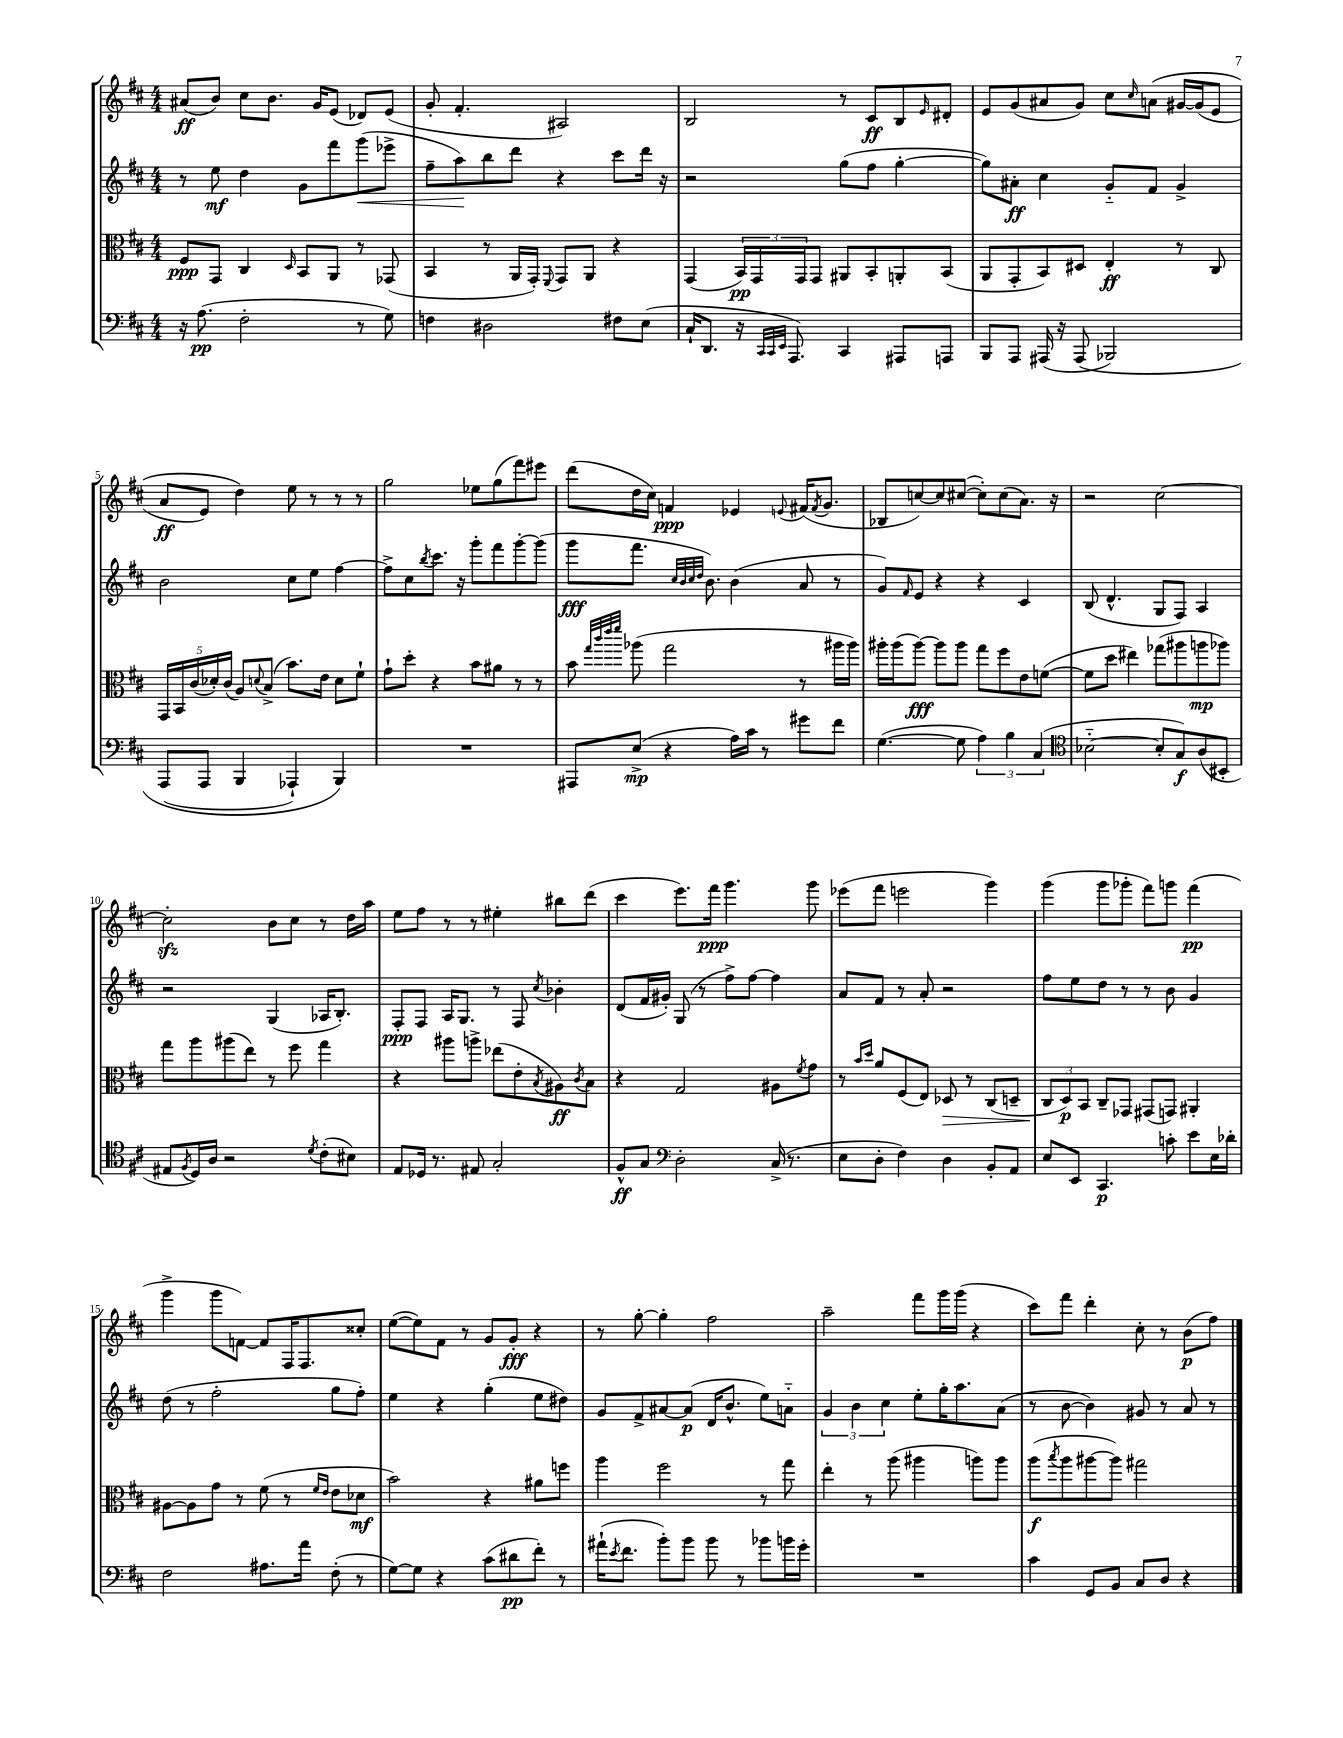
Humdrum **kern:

**kern	**dynam	**kern	**dynam	**kern	**dynam	**kern	**dynam
*part4	*part4	*part3	*part3	*part2	*part2	*part1	*part1
*staff4	*staff4	*staff3	*staff3	*staff2	*staff2	*staff1	*staff1
*clefF4	*	*clefC3	*	*clefG2	*	*clefG2	*
*k[f#c#]	*	*k[f#c#]	*	*k[f#c#]	*	*k[f#c#]	*
*M4/4	*	*M4/4	*	*M4/4	*	*M4/4	*
=1	=1	=1	=1	=1	=1	=1	=1
16r	.	8F#/L	ppp	8r	.	(8a#X/L	ff
(8.A\	pp	.	.	.	.	.	.
.	.	8GG/J	.	8ee\	mf	8b/J)	.
2F#'\	.	4C#/	.	4dd\	.	8cc#\L	.
.	.	.	.	.	.	8.b\J	.
.	.	16qqD/	.	.	.	.	.
.	.	8BB/L	.	8g\L	.	.	.
.	.	.	.	.	.	16g/KL	.
.	.	8AA/J	.	8fff#\	.	(8e/J	.
!	!	!	!	!	!LO:HP:b	!	!
8r	.	8r	.	(8ggg\	<	8d-X/L)	.
8G\)	.	(8GG-X/	.	8eee-X^\J	.	(8e/J	.
=2	=2	=2	=2	=2	=2	=2	=2
4Fn\	.	4BB/	.	8ff#~\L	.	8g'/	.
.	.	.	.	8aa\)	.	4.f#'/	.
2D#X\	.	8r	.	8bb\	[	.	.
.	.	16AA/LL	.	8ddd\J	.	.	.
.	.	16GG'/JJ)	.	.	.	.	.
.	.	8qqFF#/	.	.	.	.	.
.	.	8GG/L	.	4r	.	2A#X/)	.
.	.	8AA/J	.	.	.	.	.
8F#X\L	.	4r	.	8ccc#\L	.	.	.
(8E\J	.	.	.	16ddd\Jk	.	.	.
.	.	.	.	16r	.	.	.
=3	=3	=3	=3	=3	=3	=3	=3
16C#`/KL	.	(4GG/	.	2r	.	2B/	.
8.DD/J	.	.	.	.	.	.	.
16r	.	24BB/LL)	pp	.	.	.	.
.	.	24GG/	.	.	.	.	.
32qqCC#/LLL	.	.	.	.	.	.	.
32qqCC#/	.	.	.	.	.	.	.
32qqEE/JJJ	.	.	.	.	.	.	.
8.AAA/)	.	.	.	.	.	.	.
.	.	24GG/J	.	.	.	.	.
.	.	8GG/J	.	.	.	.	.
4CC#/	.	8AA#X/L	.	(8gg\L	.	8r	.
.	.	8BB'/	.	8ff#\J	.	8c#/L	ff
8AAA#X/L	.	8AAn'/	.	[4gg'\	.	8B/	.
.	.	.	.	.	.	16qqe/	.
8AAAn/J	.	(8BB/J	.	.	.	8d#X'/J	.
=4	=4	=4	=4	=4	=4	=4	=4
8BBB/L	.	8AA/L	.	8gg\L])	.	8e/L	.
8AAA/J	.	8GG'/	.	8a#X'\J	ff	(8g/	.
(16AAA#X/	.	8BB/)	.	4cc#\	.	8a#X/	.
16r	.	.	.	.	.	.	.
(8AAA#/	.	8D#X/J	.	.	.	8g/J)	.
2BBB-X/)	.	4E'/	ff	8g/L	.	8cc#\L	.
.	.	.	.	.	.	16qqcc#/	.
.	.	.	.	8f#/J	.	(8an\J	.
.	.	8r	.	4g^/	.	[16g#X/LL	.
.	.	.	.	.	.	(16g#/J]	.
.	.	8C#/	.	.	.	8e/J	.
!!LO:LB:g=z
=5	=5	=5	=5	=5	=5	=5	=5
(8AAA/L	.	20GG/LL	.	2b\	.	8a/L	ff
.	.	20BB/	.	.	.	.	.
.	.	(20c#/	.	.	.	.	.
8AAA/J	.	.	.	.	.	8e/J)	.
.	.	20d-X'/)	.	.	.	.	.
.	.	(20c#/JJ	.	.	.	.	.
4BBB/	.	8A/L)	.	.	.	4dd\)	.
.	.	8qqdn/	.	.	.	.	.
.	.	(8B^/J	.	.	.	.	.
4AAA-X`/)	.	8.b\L)	.	8cc#\L	.	8ee\	.
.	.	.	.	8ee\J	.	8r	.
.	.	16e\Jk	.	.	.	.	.
4BBB/)	.	8d\L	.	[4ff#\	.	8r	.
.	.	8f#`\J	.	.	.	8r	.
=6	=6	=6	=6	=6	=6	=6	=6
1r	.	8g`\L	.	8ff#^\L]	.	2gg\	.
.	.	8dd'\J	.	8cc#\	.	.	.
.	.	.	.	8qbb/	.	.	.
.	.	4r	.	8.ccc#\J	.	.	.
.	.	.	.	16r	.	.	.
.	.	8b\L	.	8ggg'\L	.	8ee-X\L	.
.	.	8a#X\J	.	8fff#\	.	(8gg\	.
.	.	8r	.	[8ggg'\	.	8fff#\)	.
.	.	8r	.	(8ggg\J]	.	8eee#X\J	.
=7	=7	=7	=7	=7	=7	=7	=7
8AAA#X/L	.	8b\	.	8ggg\L	fff	(8ddd\L	.
.	.	32qqgg/LLL	.	.	.	.	.
.	.	32qqccc#/	.	.	.	.	.
.	.	32qqeee/	.	.	.	.	.
.	.	32qqfff#/JJJ	.	.	.	.	.
(8E^/J	mp	(8aa-X\	.	8.fff#\J	.	16dd\L	.
.	.	.	.	.	.	16cc#\JJ)	.
4r	.	2gg\	.	.	.	4fn/	ppp
.	.	.	.	32qqcc#/LLL	.	.	.
.	.	.	.	32qqb/	.	.	.
.	.	.	.	32qqcc#/	.	.	.
.	.	.	.	32qqdd/JJJ	.	.	.
.	.	.	.	8.b\)	.	.	.
16A\LL)	.	.	.	(4b\	.	4e-X/	.
16c#\JJ	.	.	.	.	.	.	.
8r	.	.	.	.	.	.	.
.	.	.	.	.	.	8qqen/	.
8g#X\L	.	8r	.	8a/	.	(16f#X/KL	.
.	.	.	.	.	.	8qf#/	.
.	.	.	.	.	.	8.g/J	.
8f#\J	.	16aa#X\LL	.	8r	.	.	.
.	.	16aa#\JJ)	.	.	.	.	.
=8	=8	=8	=8	=8	=8	=8	=8
([4.G\	.	16aa#X'\LL	.	8g/L)	.	8B-X/L	.
.	.	(16aa#\J	.	.	.	.	.
.	.	.	.	16qqf#/	.	.	.
.	.	[8aa#\J)	fff	8e/J	.	[8ccn/)	.
.	.	8aa#\L]	.	4r	.	8cc/]	.
8G\]	.	8aa#\J	.	.	.	([8cc#X/J	.
6A\)	.	8gg\L	.	4r	.	8cc#'\L])	.
.	.	8ff#\	.	.	.	(8cc#\	.
6B\	.	.	.	.	.	.	.
.	.	8e\	.	4c#/	.	8.a\J)	.
(6C#/	.	.	.	.	.	.	.
.	.	([8fn\J	.	.	.	.	.
.	.	.	.	.	.	16r	.
=9	=9	=9	=9	=9	=9	=9	=9
*clefC4	*	*	*	*	*	*	*
[2B-X\	.	8f\L]	.	(8B/	.	2r	.
.	.	8dd\J	.	4.d^^/	.	.	.
.	.	4ee#X\)	.	.	.	.	.
8B-'/L]	.	(8gg-X\L	.	8G/L	.	[2cc#\	.
8G/)	f	8aa#X\	.	8F#/J)	.	.	.
(8A/	.	8aan\	mp	4A/	.	.	.
8BB#X'/J	.	8aa-X\J)	.	.	.	.	.
!!LO:LB:g=z
=10	=10	=10	=10	=10	=10	=10	=10
8E#X/L	.	8gg\L	.	2r	.	2cc#zz'\]	.
8qF#/	.	.	.	.	.	.	.
16D/L)	.	8aa\	.	.	.	.	.
16A/JJ	.	.	.	.	.	.	.
2r	.	(8aa#X\	.	.	.	.	.
.	.	8ee\J)	.	.	.	.	.
.	.	8r	.	(4G/	.	8b\L	.
.	.	8ff#\	.	.	.	8cc#\J	.
8qd/	.	.	.	.	.	.	.
(8c#'\L	.	4gg\	.	16A-X/KL	.	8r	.
.	.	.	.	8.B'/J)	.	.	.
8B#X\J)	.	.	.	.	.	16dd\LL	.
.	.	.	.	.	.	16aa\JJ	.
=11	=11	=11	=11	=11	=11	=11	=11
8E/L	.	4r	.	8F#'/L	ppp	8ee\L	.
16D-X/Jk	.	.	.	8F#/J	.	8ff#\J	.
8.r	.	.	.	.	.	.	.
.	.	8aa#X\L	.	16A/KL	.	8r	.
.	.	.	.	8.G/J	.	.	.
8E#X/	.	8aan^\J	.	.	.	8r	.
2G'/	.	(8ee-X\L	.	8r	.	4ee#X'\	.
.	.	8e'\	.	8F#/	.	.	.
.	.	8qB/	.	8qcc#/	.	.	.
.	.	8A#X\)	ff	4b-X'\	.	8bb#X\L	.
.	.	8qc#/	.	.	.	.	.
.	.	8B\J	.	.	.	(8ddd\J	.
=12	=12	=12	=12	=12	=12	=12	=12
8F#^^/L	ff	4r	.	(8d/L	.	4ccc#\	.
8G/J	.	.	.	16f#/L	.	.	.
.	.	.	.	16g#X'/JJ)	.	.	.
*clefF4	*	*	*	*	*	*	*
2D'\	.	2G/	.	(8G/	.	8.eee\L)	.
.	.	.	.	8r	.	.	.
.	.	.	.	.	.	16fff#\Jk	ppp
.	.	.	.	8ff#^\L)	.	4.ggg\	.
.	.	.	.	[8ff#\J	.	.	.
(16C#^/	.	8A#X\L	.	4ff#\]	.	.	.
8.r	.	.	.	.	.	.	.
.	.	8qf#/	.	.	.	.	.
.	.	8g\J	.	.	.	8ggg\	.
=13	=13	=13	=13	=13	=13	=13	=13
8E\L	.	8r	.	8a/L	.	(8eee-X\L	.
.	.	16qqb/LL	.	.	.	.	.
.	.	16qqdd/JJ	.	.	.	.	.
8D'\J	.	8a/L	.	8f#/J	.	8fff#\J	.
4F#\)	.	(8F#/	.	8r	.	2eeen\	.
.	.	8E/J)	.	8a'/	.	.	.
!	!	!	!LO:HP:b	!	!	!	!
4D\	.	8D-X/	>	2r	.	.	.
.	.	8r	.	.	.	.	.
8BB'/L	.	(8C#/L	.	.	.	4ggg\)	.
8AA/J	.	8Dn~/J	.	.	.	.	.
=14	=14	=14	=14	=14	=14	=14	=14
8E/L	.	12C#/L	.	8ff#\L	.	(4ggg\	.
.	.	12D/)	] p	.	.	.	.
8EE/J	.	.	.	8ee\	.	.	.
.	.	12BB/J	.	.	.	.	.
4.CC#/	p	8C#~/L	.	8dd\J	.	8ggg\L	.
.	.	8GG-X/J	.	8r	.	8ggg-X'\J	.
.	.	(8GG#X/L	.	8r	.	8fff#\L)	.
8cn'\	.	8GGn/J)	.	8b\	.	8gggn\J	.
8e\L	.	4AA#X'/	.	4g/	.	(4fff#\	pp
16E\L	.	.	.	.	.	.	.
16d-X'\JJ	.	.	.	.	.	.	.
!!LO:LB:g=z
=15	=15	=15	=15	=15	=15	=15	=15
2F#\	.	[8A#X\L	.	(8dd\	.	4ggg^\	.
.	.	8A#\]	.	8r	.	.	.
.	.	8g\J	.	2ff#'\	.	8ggg\L	.
.	.	8r	.	.	.	[8fn\J)	.
8.A#X\L	.	(8f#\	.	.	.	8f/L]	.
.	.	8r	.	.	.	16F#/K	.
16a\Jk	.	.	.	.	.	8.F#/	.
.	.	16qqf#/LL	.	.	.	.	.
.	.	16qqe/JJ	.	.	.	.	.
(8F#'\	.	8e\L	.	8gg\L	.	.	.
8r	.	8d-X\J	mf	8ff#'\J)	.	8cc##X'/J	.
=16	=16	=16	=16	=16	=16	=16	=16
[8G\L)	.	2b\)	.	4ee\	.	([8ee\L	.
8G\J]	.	.	.	.	.	8ee\])	.
4r	.	.	.	4r	.	8f#\J	.
.	.	.	.	.	.	8r	.
(8c#\L	.	4r	.	(4gg'\	.	8g/L	.
8d#X\	pp	.	.	.	.	8g'/J	fff
8f#'\J)	.	8a#X\L	.	8ee\L	.	4r	.
8r	.	8ffn\J	.	8dd#X\J)	.	.	.
=17	=17	=17	=17	=17	=17	=17	=17
(16a#X`\KL	.	4aa\	.	8g/L	.	8r	.
8qe/	.	.	.	.	.	.	.
8.f#\J	.	.	.	.	.	.	.
.	.	.	.	8f#^/	.	[8gg'\	.
8b'\L)	.	2ff#\	.	[8a#X/	.	4gg'\]	.
8b\J	.	.	.	(8a#/J]	p	.	.
8b\	.	.	.	16d/KL	.	2ff#\	.
.	.	.	.	8.b^^/J	.	.	.
8r	.	.	.	.	.	.	.
8b-X\L	.	8r	.	8ee\L)	.	.	.
16bn\L	.	8gg\	.	8an\J	.	.	.
16g'\JJ	.	.	.	.	.	.	.
=18	=18	=18	=18	=18	=18	=18	=18
1r	.	4ee'\	.	6g/	.	2aa~\	.
.	.	.	.	6b\	.	.	.
.	.	8r	.	.	.	.	.
.	.	.	.	6cc#\	.	.	.
.	.	(8aa\	.	.	.	.	.
.	.	4aa#X\	.	8ee'\L	.	8fff#\L	.
.	.	.	.	16gg'\K	.	16ggg\L	.
.	.	.	.	8.aa\	.	(16ggg\JJ	.
.	.	8aan\L)	.	.	.	4r	.
.	.	8aa\J	.	(8a\J	.	.	.
=19	=19	=19	=19	=19	=19	=19	=19
4c#\	.	(8aa\L	f	8r	.	8ccc#\L)	.
.	.	8qbb/	.	.	.	.	.
.	.	8aa\	.	[8b\	.	8fff#\J	.
8GG/L	.	[8aa#X\	.	4b\])	.	4ddd'\	.
8BB/J	.	8aa#\J])	.	.	.	.	.
8C#/L	.	2gg#X\	.	8g#X/	.	8cc#'\	.
8D/J	.	.	.	8r	.	8r	.
4r	.	.	.	8a/	.	(8b\L	p
.	.	.	.	8r	.	8ff#\J)	.
==	==	==	==	==	==	==	==
*-	*-	*-	*-	*-	*-	*-	*-
